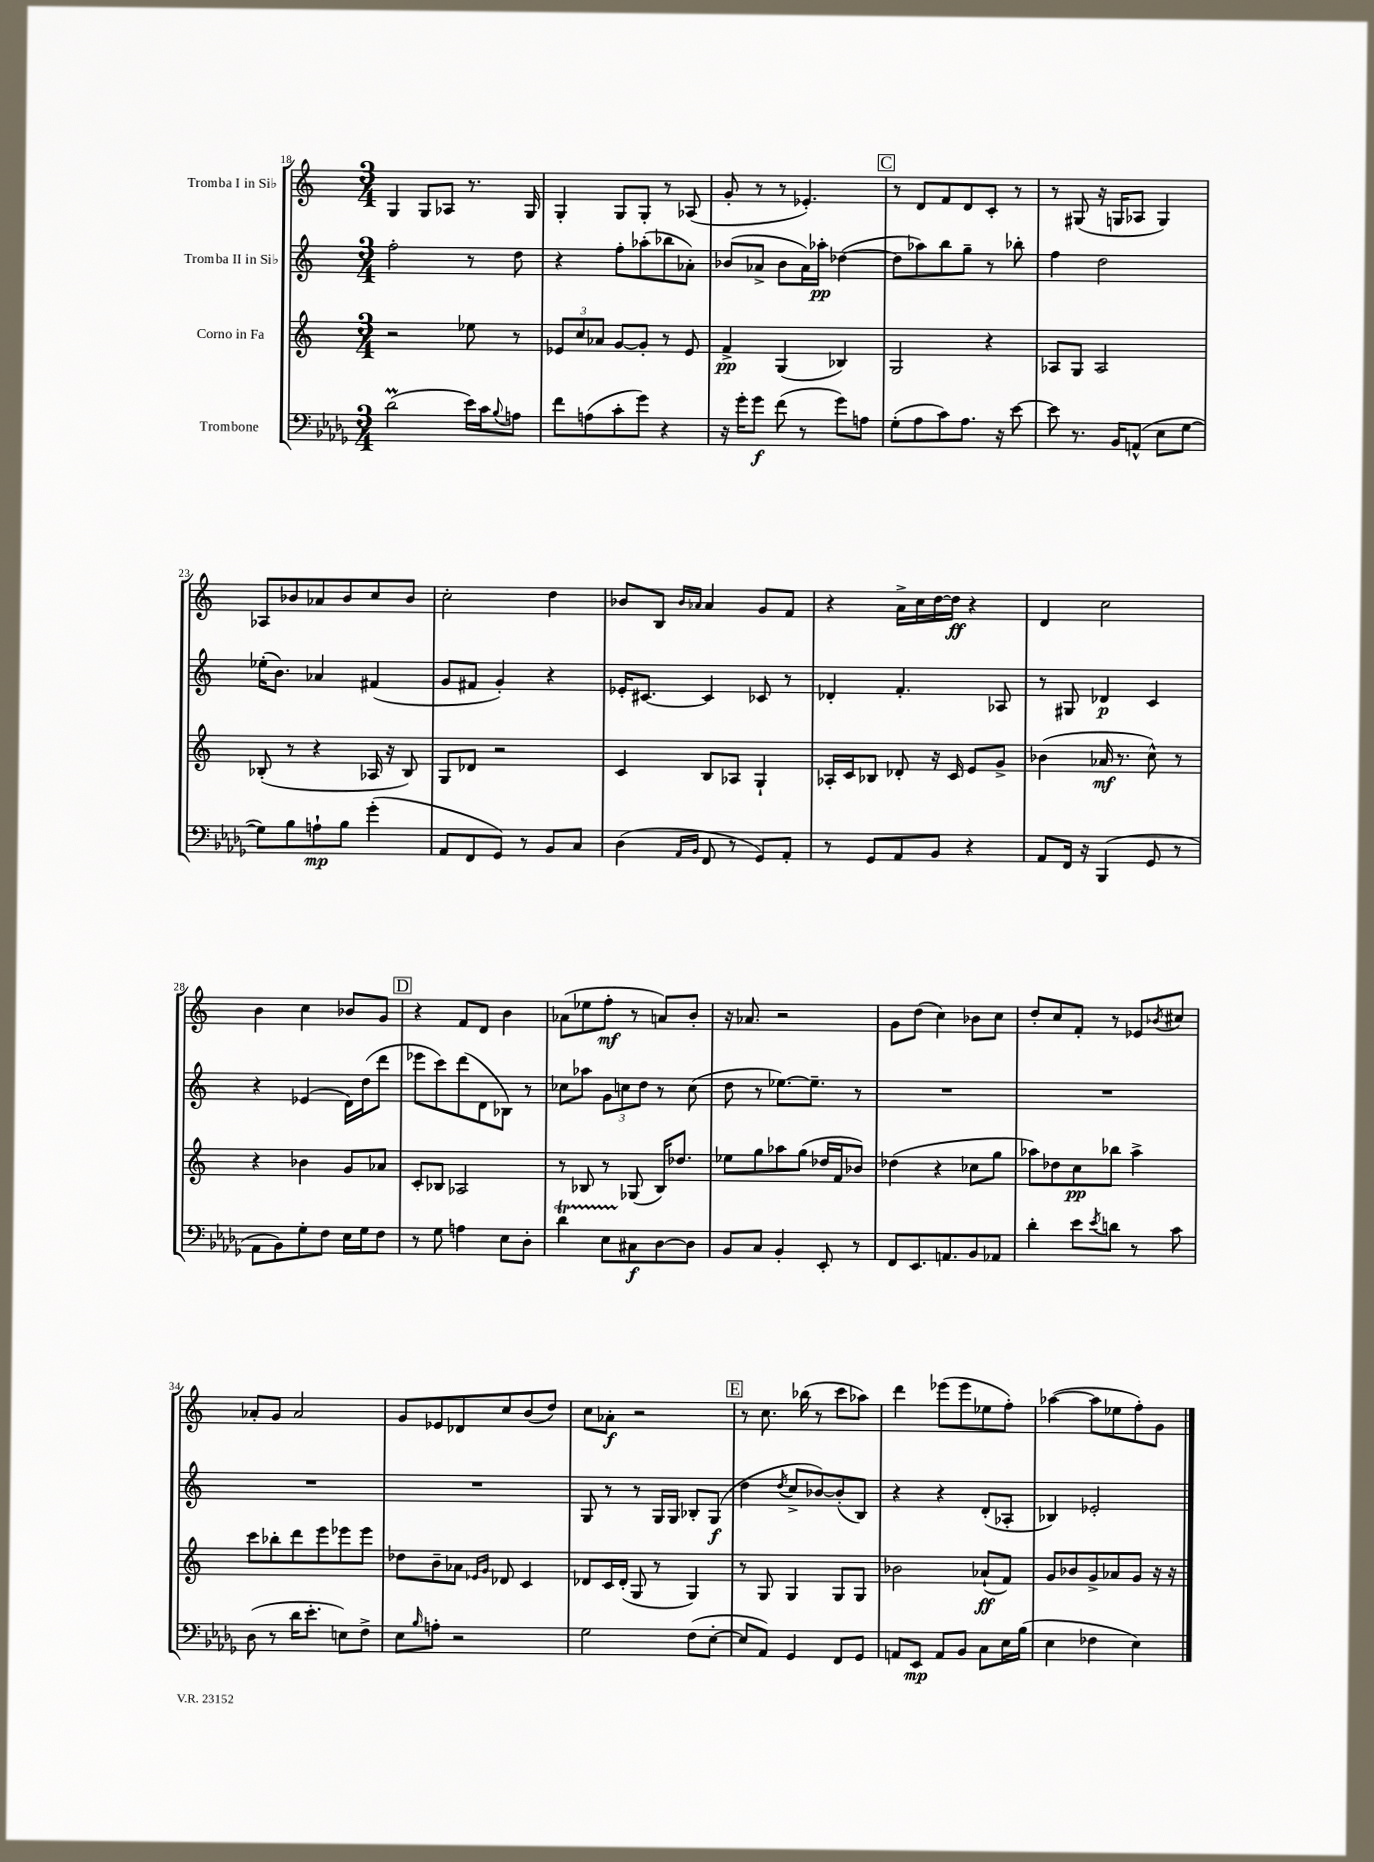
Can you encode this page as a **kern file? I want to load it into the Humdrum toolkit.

**kern	**dynam	**kern	**dynam	**kern	**dynam	**kern	**dynam
*part4	*part4	*part3	*part3	*part2	*part2	*part1	*part1
*staff4	*staff4	*staff3	*staff3	*staff2	*staff2	*staff1	*staff1
*I"Trombone	*	*I"Corno in Fa	*	*I"Tromba II in Si♭	*	*I"Tromba I in Si♭	*
*clefF4	*	*clefG2	*	*clefG2	*	*clefG2	*
*k[b-e-a-d-g-]	*	*k[]	*	*k[]	*	*k[]	*
*M3/4	*	*M3/4	*	*M3/4	*	*M3/4	*
=18	=18	=18	=18	=18	=18	=18	=18
(2d-M\	.	2r	.	2ff'\	.	4G/	.
.	.	.	.	.	.	8G/L	.
.	.	.	.	.	.	8A-X/J	.
16e-\LL)	.	8ee-X\	.	8r	.	8.r	.
16c\J	.	.	.	.	.	.	.
8qqB-/	.	.	.	.	.	.	.
8An\J	.	8r	.	8dd\	.	.	.
.	.	.	.	.	.	16G/	.
=19	=19	=19	=19	=19	=19	=19	=19
8f\L	.	12e-X/L	.	4r	.	4G'/	.
.	.	12cc/	.	.	.	.	.
(8An\	.	.	.	.	.	.	.
.	.	12a-X/J	.	.	.	.	.
8c'\	.	[8g/L	.	8ff'\L	.	8G/L	.
8g-\J)	.	8g'/J]	.	(8aa-X'\	.	8G'/J	.
4r	.	8r	.	8bb-X\	.	8r	.
.	.	8e-/	.	8a-X'\J)	.	(8A-X/	.
=20	=20	=20	=20	=20	=20	=20	=20
16r	.	4f^/	pp	(8b-X/L	.	8g'/	.
16g-'\KL	.	.	.	.	.	.	.
8g-\J	f	.	.	8a-X^/J	.	8r	.
(8f\	.	(4G/	.	8b-\L	.	8r	.
8r	.	.	.	16a-\L)	.	4.e-X'/)	.
.	.	.	.	16aa-X'\JJ	pp	.	.
8g-\L)	.	4B-X/)	.	([4dd-X\	.	.	.
8An\J	.	.	.	.	.	.	.
!!LO:REH:place=s1:t=C
=21	=21	=21	=21	=21	=21	=21	=21
(8G-'\L	.	2G/	.	8dd-\L]	.	8r	.
8A-\	.	.	.	8aa-X\)	.	8d/L	.
8c\)	.	.	.	8bb\	.	8f/	.
8.A-\J	.	.	.	8gg~\J	.	8d/	.
.	.	4r	.	8r	.	8c'/J	.
16r	.	.	.	.	.	.	.
[8e-\	.	.	.	8bb-X'\	.	8r	.
=22	=22	=22	=22	=22	=22	=22	=22
8e-\]	.	8A-X/L	.	4ff\	.	8r	.
8.r	.	8G/J	.	.	.	(8G#X/	.
.	.	2A-/	.	2dd\	.	16r	.
16BB-/KL	.	.	.	.	.	16Gn/KL	.
(8AAn^^/J	.	.	.	.	.	8A-X/J	.
8E-\L	.	.	.	.	.	4G/)	.
[8G-\J	.	.	.	.	.	.	.
!!LO:LB:g=z
=23	=23	=23	=23	=23	=23	=23	=23
8G-\L])	.	(8B-X'/	.	(16ee-X'\KL	.	8A-X/L	.
.	.	.	.	8.b\J)	.	.	.
8B-\	.	8r	.	.	.	8b-X/	.
8An`\	mp	4r	.	4a-X/	.	8a-X/	.
8B-\J	.	.	.	.	.	8b-/	.
(4g-'\	.	16A-X/	.	(4f#X/	.	8cc/	.
.	.	16r	.	.	.	.	.
.	.	8B-/)	.	.	.	8b-/J	.
=24	=24	=24	=24	=24	=24	=24	=24
8AA-/L	.	8G/L	.	8g/L	.	2cc'\	.
8FF/	.	8d-X/J	.	8f#X/J	.	.	.
8GG-/J)	.	2r	.	4g'/)	.	.	.
8r	.	.	.	.	.	.	.
8BB-/L	.	.	.	4r	.	4dd\	.
8C/J	.	.	.	.	.	.	.
=25	=25	=25	=25	=25	=25	=25	=25
(4D-\	.	4c/	.	16e-X'/KL	.	8b-X/L	.
.	.	.	.	[8.c#X/J	.	.	.
.	.	.	.	.	.	8B/J	.
16qqAA-/LL	.	.	.	.	.	16qqb-/LL	.
16qqBB-/JJ	.	.	.	.	.	16qqa-X/JJ	.
8FF/	.	8B/L	.	4c#/]	.	4a-/	.
8r	.	8A-X/J	.	.	.	.	.
8GG-/L)	.	4G`/	.	8c-X/	.	8g/L	.
8AA-'/J	.	.	.	8r	.	8f/J	.
=26	=26	=26	=26	=26	=26	=26	=26
8r	.	16A-X'/LL	.	4d-X'/	.	4r	.
.	.	16c/J	.	.	.	.	.
8GG-/L	.	8B-X/J	.	.	.	.	.
8AA-/	.	8d-X'/	.	4.f'/	.	16a^\LL	.
.	.	.	.	.	.	16cc\	.
8BB-/J	.	16r	.	.	.	[16dd\	.
.	.	16c/	.	.	.	16dd\JJ]	ff
4r	.	8e/L	.	.	.	4r	.
.	.	8g^/J	.	8A-X/	.	.	.
=27	=27	=27	=27	=27	=27	=27	=27
8AA-/L	.	(4b-X\	.	8r	.	4d/	.
16FF/Jk	.	.	.	8G#X/	.	.	.
16r	.	.	.	.	.	.	.
(4BBB-/	.	16a-X/	mf	4d-X/	p	2cc\	.
.	.	8.r	.	.	.	.	.
8GG-/	.	8cc^^\)	.	4c/	.	.	.
8r	.	8r	.	.	.	.	.
!!LO:LB:g=z
=28	=28	=28	=28	=28	=28	=28	=28
8AA-\L	.	4r	.	4r	.	4b\	.
8BB-\)	.	.	.	.	.	.	.
8G-'\	.	4b-X\	.	(4e-X/	.	4cc\	.
8F\J	.	.	.	.	.	.	.
16E-\LL	.	8g/L	.	16d\LL)	.	8b-X/L	.
16G-\J	.	.	.	(16dd\J	.	.	.
8F\J	.	8a-X/J	.	8ddd\J	.	8g/J	.
!!LO:REH:place=s1:t=D
=29	=29	=29	=29	=29	=29	=29	=29
8r	.	8c'/L	.	8eee-X\L	.	4r	.
8G-\	.	8B-X/J	.	8ccc\)	.	.	.
4An\	.	2A-X/	.	(8ddd\	.	8f/L	.
.	.	.	.	8d\	.	8d/J	.
8E-\L	.	.	.	8B-X\J)	.	4b\	.
8D-'\J	.	.	.	8r	.	.	.
=30	=30	=30	=30	=30	=30	=30	=30
4d-T\	.	8r	.	8cc-X\L	.	(8a-X\L	.
.	.	8B-X/	.	8aa-X\J	.	8ee-X\	.
8E-TTT\L	.	8r	.	12g\L	.	8ff'\J	mf
.	.	.	.	12ccn\	.	.	.
8C#X\	f	(8G-X/	.	.	.	8r	.
.	.	.	.	12dd\J	.	.	.
[8D-\	.	16B-/KL)	.	8r	.	8an/L)	.
.	.	8.dd-X/J	.	.	.	.	.
8D-\J]	.	.	.	(8cc\	.	8b'/J	.
=31	=31	=31	=31	=31	=31	=31	=31
8BB-/L	.	8ee-X\L	.	8dd\	.	16r	.
.	.	.	.	.	.	8.a-X/	.
8C/J	.	8gg\	.	8r	.	.	.
4BB-'/	.	8aa-X\	.	[8.ee-X\L)	.	2r	.
.	.	(8gg\J	.	.	.	.	.
.	.	.	.	8.ee-~\J]	.	.	.
8EE-'/	.	16dd-X/LL	.	.	.	.	.
.	.	16f/J	.	.	.	.	.
8r	.	8b-X/J)	.	8r	.	.	.
=32	=32	=32	=32	=32	=32	=32	=32
8FF/L	.	(4dd-X\	.	2.r	.	8g\L	.
8.EE-/	.	.	.	.	.	(8dd\J	.
.	.	4r	.	.	.	4cc\)	.
8.AAn/	.	.	.	.	.	.	.
8BB-/	.	8cc-X\L	.	.	.	8b-X\L	.
8AA-X/J	.	8gg\J	.	.	.	8cc\J	.
=33	=33	=33	=33	=33	=33	=33	=33
4d-'\	.	8aa-X\L)	.	2.r	.	8dd'/L	.
.	.	8dd-X\	.	.	.	8cc/	.
8e-\L	.	8cc\	pp	.	.	8f'/J	.
8qe-/	.	.	.	.	.	.	.
8dn\J	.	8bb-X\J	.	.	.	8r	.
8r	.	4aa-^\	.	.	.	8e-X/L	.
.	.	.	.	.	.	8qb-X/	.
8c\	.	.	.	.	.	8cc#X/J	.
!!LO:LB:g=z
=34	=34	=34	=34	=34	=34	=34	=34
(8D-\	.	8ccc\L	.	2.r	.	8a-X'/L	.
8r	.	8bb-X'\	.	.	.	8g/J	.
16d-\KL	.	8ddd\	.	.	.	2a-/	.
8.e-'\J	.	.	.	.	.	.	.
.	.	8eee\	.	.	.	.	.
8En\L)	.	8eee-X\	.	.	.	.	.
8F^\J	.	8eee-\J	.	.	.	.	.
=35	=35	=35	=35	=35	=35	=35	=35
8E-\L	.	8dd-X\L	.	2.r	.	8g/L	.
16qqB-/	.	.	.	.	.	.	.
8An'\J	.	8b~\	.	.	.	8e-X/	.
2r	.	8a-X\J	.	.	.	8d-X/	.
.	.	16qqe-X/LL	.	.	.	.	.
.	.	16qqg/JJ	.	.	.	.	.
.	.	8d-X/	.	.	.	8cc/	.
.	.	4c/	.	.	.	(8b/	.
.	.	.	.	.	.	8dd/J)	.
=36	=36	=36	=36	=36	=36	=36	=36
2G-\	.	8d-X/L	.	8G/	.	8cc\L	.
.	.	16c/L	.	8r	.	8a-X'\J	f
.	.	(16d-'/JJ	.	.	.	.	.
.	.	8G/	.	8r	.	2r	.
.	.	8r	.	16G/LL	.	.	.
.	.	.	.	16G/JJ	.	.	.
(8F\L	.	4G/)	.	8B-X'/L	.	.	.
[8E-'\J	.	.	.	(8G/J	f	.	.
!!LO:REH:place=s1:t=E
=37	=37	=37	=37	=37	=37	=37	=37
8E-/L]	.	8r	.	4dd\	.	8r	.
8AA-/J)	.	8G/	.	.	.	8.cc\	.
.	.	.	.	8qdd/	.	.	.
4GG-/	.	4G/	.	8cc^/L	.	.	.
.	.	.	.	.	.	(16bb-X\	.
.	.	.	.	[8b-X/)	.	8r	.
8FF/L	.	8G/L	.	(8b-'/]	.	8ccc\L	.
8GG-/J	.	8G/J	.	8B/J)	.	8aa-X\J)	.
=38	=38	=38	=38	=38	=38	=38	=38
8AAn/L	.	2b-X\	.	4r	.	4ddd\	.
8EE-/J	mp	.	.	.	.	.	.
8AA/L	.	.	.	4r	.	(8eee-X\L	.
8BB-/J	.	.	.	.	.	8eee-\	.
8C\L	.	(8a-X`/L	ff	(8d'/L	.	8ee-X\	.
16E-\L	.	8f/J)	.	8A-X'/J	.	8ff'\J)	.
(16B-\JJ	.	.	.	.	.	.	.
=39	=39	=39	=39	=39	=39	=39	=39
4E-\	.	8g/L	.	4B-X/)	.	([4aa-X\	.
.	.	8b-X/	.	.	.	.	.
4F-X\	.	8g^/	.	2e-X'/	.	8aa-\L]	.
.	.	8a-X/	.	.	.	8ee-X\	.
4E-\)	.	8g/J	.	.	.	8ff'\)	.
.	.	16r	.	.	.	8g\J	.
.	.	16r	.	.	.	.	.
==	==	==	==	==	==	==	==
*-	*-	*-	*-	*-	*-	*-	*-
